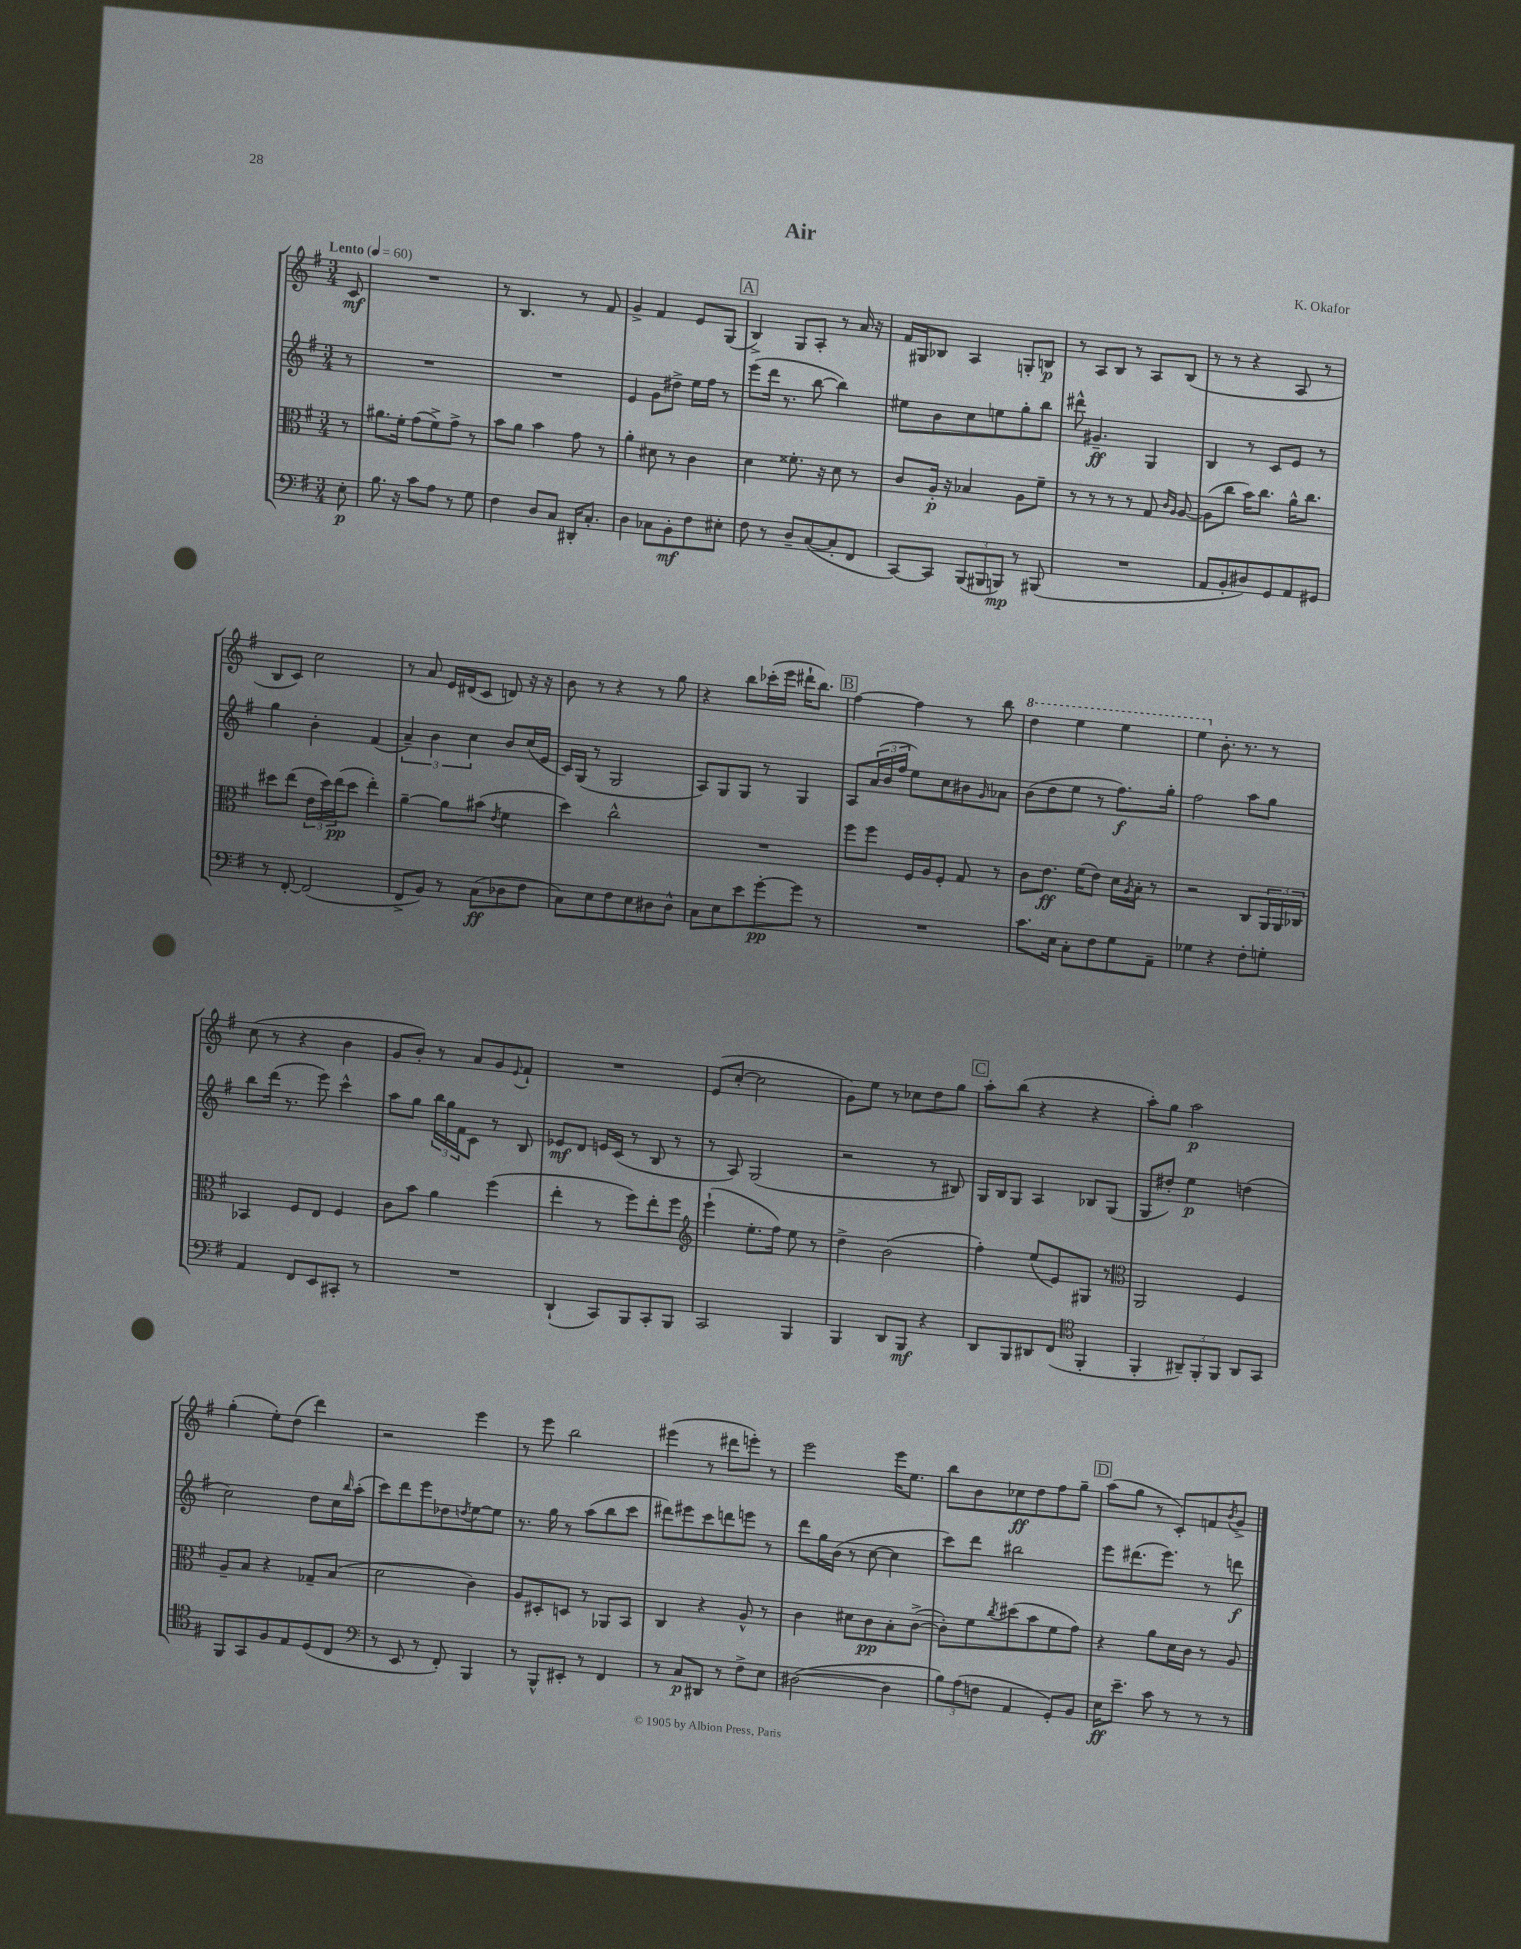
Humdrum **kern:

**kern	**dynam	**kern	**dynam	**kern	**dynam	**kern	**dynam
*part4	*part4	*part3	*part3	*part2	*part2	*part1	*part1
*staff4	*staff4	*staff3	*staff3	*staff2	*staff2	*staff1	*staff1
*clefF4	*	*clefC3	*	*clefG2	*	*clefG2	*
*k[f#]	*	*k[f#]	*	*k[f#]	*	*k[f#]	*
*M3/4	*	*M3/4	*	*M3/4	*	*M3/4	*
*MM60	*	*MM60	*	*MM60	*	*MM60	*
=	=	=	=	=	=	=	=
!	!	!	!	!	!	!LO:TX:a:B:t=Lento	!
8E'\	p	8r	.	8r	.	8c/	mf
=1	=1	=1	=1	=1	=1	=1	=1
8.B\	.	8.a#X\L	.	2.r	.	2.r	.
16r	.	16f#'\Jk	.	.	.	.	.
8c\L	.	(8g\L	.	.	.	.	.
8A\J	.	8f#^\)	.	.	.	.	.
8r	.	8g^\J	.	.	.	.	.
8G\	.	8r	.	.	.	.	.
=2	=2	=2	=2	=2	=2	=2	=2
4F#\	.	8b\L	.	2.r	.	8r	.
.	.	8a\J	.	.	.	4.B/	.
8D/L	.	4b\	.	.	.	.	.
8C/J	.	.	.	.	.	.	.
16DD#X'/KL	.	8g\	.	.	.	8r	.
8.C'/J	.	.	.	.	.	.	.
.	.	8r	.	.	.	8f#/	.
=3	=3	=3	=3	=3	=3	=3	=3
4D\	.	4a'\	.	4e/	.	4g^/	.
8C-X\L	.	8d#X\	.	8g\L	.	4f#/	.
8BB'\	mf	8r	.	8dd#X^\J	.	.	.
8F#\	.	4c\	.	16ee\LL	.	8e/L	.
.	.	.	.	16ff#\JJ	.	.	.
8E#X'\J	.	.	.	8r	.	(8G/J	.
!!LO:REH:place=s1:t=A
=4	=4	=4	=4	=4	=4	=4	=4
8F#\	.	4d\	.	(8eee\L	.	4B^/)	.
8r	.	.	.	16ddd\Jk	.	.	.
.	.	.	.	8.r	.	.	.
8D~/L	.	8.f##X'\	.	.	.	8G/L	.
([8C/	.	.	.	[8bb\	.	8A'/J	.
.	.	16r	.	.	.	.	.
8C'/]	.	8d\	.	4bb\])	.	8r	.
8FF#/J	.	8r	.	.	.	16a/	.
.	.	.	.	.	.	16r	.
=5	=5	=5	=5	=5	=5	=5	=5
[8CC/L)	.	8c/L	.	8ee#X\L	.	16f#/LL	.
.	.	.	.	.	.	16G#X/J	.
8CC/J]	.	16A'/Jk	p	8b\	.	8B-X/J	.
.	.	16r	.	.	.	.	.
(12BBB/L	.	4B-X/	.	8cc\	.	4A/	.
12BBB#X/	.	.	.	.	.	.	.
.	.	.	.	8een\	.	.	.
12BBBn/J)	mp	.	.	.	.	.	.
8r	.	8A\L	.	8gg'\	.	8Gn'/L	.
(8BBB#X/	.	8f#~\J	.	8bb\J	.	8Bn/J	p
=6	=6	=6	=6	=6	=6	=6	=6
2.r	.	8r	.	8ddd#X^^\	.	8r	.
.	.	8r	.	4.g#X~/	ff	8A/L	.
.	.	8r	.	.	.	8B/J	.
.	.	8r	.	.	.	8r	.
.	.	8G/	.	4G/	.	8A/L	.
.	.	16qqc/LL	.	.	.	.	.
.	.	16qqA/JJ	.	.	.	.	.
.	.	[8A/	.	.	.	(8B/J	.
=7	=7	=7	=7	=7	=7	=7	=7
8AA/L	.	(8A\L]	.	4B/	.	8r	.
8BB'/	.	8cc\J	.	.	.	8r	.
8D#X/)	.	16b\KL)	.	8r	.	4r	.
.	.	8.cc\J	.	.	.	.	.
8GG/	.	.	.	8c/L	.	.	.
8AA/	.	16a^^\KL	.	8e/J	.	8A/	.
.	.	8.cc\J	.	.	.	.	.
8GG#X/J	.	.	.	8r	.	8r	.
!!LO:LB:g=z
=8	=8	=8	=8	=8	=8	=8	=8
8r	.	8dd#X\L	.	4gg\	.	8B/L	.
[8FF#'/	.	(8ee\J	.	.	.	8c/J)	.
(2FF#/]	.	24e\LL	.	4b'\	.	2cc\	.
.	.	24dd#\)	.	.	.	.	.
.	.	(24ee\J	pp	.	.	.	.
.	.	8dd#\J	.	.	.	.	.
.	.	4ee'\)	.	(4f#/	.	.	.
=9	=9	=9	=9	=9	=9	=9	=9
8FF#^/L	.	[4a~\	.	6a~/)	.	8r	.
8BB/J)	.	.	.	.	.	8a/	.
.	.	.	.	6b\	.	.	.
8r	.	8a\L]	.	.	.	16e/LL	.
.	.	.	.	.	.	(16d#X/J	.
.	.	.	.	6cc\	.	.	.
(8C\L	ff	(8b#X\J	.	.	.	8c/J	.
.	.	8qe/	.	.	.	.	.
8D-X\	.	4f#\	.	8b/L	.	8dn/)	.
8F#\J	.	.	.	(16cc/L	.	16r	.
.	.	.	.	16e/JJ	.	16r	.
=10	=10	=10	=10	=10	=10	=10	=10
8C\L)	.	4dd\)	.	16c/LL)	.	8b\	.
.	.	.	.	(16G/JJ	.	.	.
8E\	.	.	.	8r	.	8r	.
8F#\	.	2cc^^\	.	2G/	.	4r	.
8E\	.	.	.	.	.	.	.
8D#X\	.	.	.	.	.	8r	.
8D#^^\J	.	.	.	.	.	8gg\	.
=11	=11	=11	=11	=11	=11	=11	=11
8C\L	.	2.r	.	8A/L)	.	4r	.
8E\	.	.	.	8G/	.	.	.
8e\	.	.	.	8G/J	.	8bb\L	.
[8g'\	pp	.	.	8r	.	(16ccc-X'\L	.
.	.	.	.	.	.	16eee\JJ	.
8g\J]	.	.	.	4G/	.	16ddd#X`\KL	.
.	.	.	.	.	.	8.bb\J)	.
8r	.	.	.	.	.	.	.
!!LO:REH:place=s1:t=B
=12	=12	=12	=12	=12	=12	=12	=12
2.r	.	8ff#\L	.	8A/L	.	[4ff#\	.
.	.	8ff#\J	.	(24a/L	.	.	.
.	.	.	.	24b/	.	.	.
.	.	.	.	24ff#/JJ	.	.	.
.	.	16F#/LL	.	8ee\L)	.	4ff#\]	.
.	.	16A/J	.	.	.	.	.
.	.	8F#'/J	.	8cc\	.	.	.
.	.	8G/	.	8b#X\	.	8r	.
.	.	.	.	16qqg/	.	.	.
.	.	8r	.	8a-X\J	.	8bb\	.
=13	=13	=13	=13	=13	=13	=13	=13
*	*	*	*	*	*	*8va	*
8.c\L	.	8c\L	.	(8b\L	.	4ddd\	.
.	.	8.e\J	ff	8dd\	.	.	.
16E\Jk	.	.	.	.	.	.	.
8C'\L	.	.	.	8ee\J	.	4eee\	.
.	.	(16f#\KL	.	.	.	.	.
8F#\	.	8e\J)	.	8r	.	.	.
8G\	.	16d\LL	.	8.ff#\L)	f	4eee\	.
.	.	8qA/	.	.	.	.	.
.	.	16B'\JJ	.	.	.	.	.
8AA~\J	.	8r	.	.	.	.	.
.	.	.	.	16gg'\Jk	.	.	.
=14	=14	=14	=14	=14	=14	=14	=14
4G-X\	.	2r	.	2ff#\	.	4eee\	.
*	*	*	*	*	*	*X8va	*
4r	.	.	.	.	.	8.b'\	.
.	.	.	.	.	.	8.r	.
8F#'\L	.	8C/L	.	8aa\L	.	.	.
8Gn'\J	.	24AA/L	.	8gg\J	.	8r	.
.	.	24AA/	.	.	.	.	.
.	.	24C-X/JJ	.	.	.	.	.
!!LO:LB:g=z
=15	=15	=15	=15	=15	=15	=15	=15
4AA/	.	4BB-X/	.	8bb\L	.	(8cc\	.
.	.	.	.	(16ddd\Jk	.	8r	.
.	.	.	.	8.r	.	.	.
8FF#/L	.	8F#/L	.	.	.	4r	.
8EE/	.	8E/J	.	8eee\)	.	.	.
8CC#X'/J	.	4F#/	.	4ccc^^\	.	4b\	.
8r	.	.	.	.	.	.	.
=16	=16	=16	=16	=16	=16	=16	=16
2.r	.	8c\L	.	8aa\L	.	8g/L	.
.	.	8b\J	.	8gg\J	.	8b'/J)	.
.	.	4a\	.	24bb\LL	.	8r	.
.	.	.	.	24gg\	.	.	.
.	.	.	.	24f#\J	.	.	.
.	.	.	.	8c\J	.	8a/L	.
.	.	(4ff#\	.	8r	.	8g/	.
.	.	.	.	.	.	8qqe/	.
.	.	.	.	8B/	.	8f#`/J	.
=17	=17	=17	=17	=17	=17	=17	=17
(4DD`/	.	4ee'\	.	8e-X/L	mf	2.r	.
.	.	.	.	8d/J	.	.	.
8CC/L)	.	8r	.	16en/LL	.	.	.
.	.	.	.	(16c/JJ	.	.	.
8BBB/	.	8ff#\L)	.	8r	.	.	.
8CC'/	.	8ee'\	.	8B/	.	.	.
8BBB/J	.	8ff#\J	.	8r	.	.	.
=18	=18	=18	=18	=18	=18	=18	=18
*	*	*clefG2	*	*	*	*	*
2CC/	.	(4eee`\	.	8r	.	(8e/L	.
.	.	.	.	8A/)	.	[8cc'/J	.
.	.	8.ee'\L	.	(2G/	.	2cc\]	.
.	.	16ff#\Jk)	.	.	.	.	.
4BBB/	.	8ee\	.	.	.	.	.
.	.	8r	.	.	.	.	.
=19	=19	=19	=19	=19	=19	=19	=19
4BBB/	.	4dd^\	.	2r	.	8g\L)	.
.	.	.	.	.	.	8ee\J	.
8DD/L	.	(2b\	.	.	.	8r	.
8BBB/J	mf	.	.	.	.	8cc-X\L	.
4r	.	.	.	8r	.	8dd\	.
.	.	.	.	8B#X/)	.	8gg\J	.
!!LO:REH:place=s1:t=C
=20	=20	=20	=20	=20	=20	=20	=20
8DD/L	.	4ff#'\)	.	16G/LL	.	8aa'\L	.
.	.	.	.	16B/J	.	.	.
8BBB/	.	.	.	8G/J	.	(8bb\J	.
8DD#X/	.	(8ee/L	.	4A/	.	4r	.
(8FF#/J	.	8e/)	.	.	.	.	.
*clefC4	*	*	*	*	*	*	*
4FF#'/	.	8G#X/J	.	8B-X/L	.	4r	.
.	.	8r	.	(8G/J	.	.	.
=21	=21	=21	=21	=21	=21	=21	=21
*	*	*clefC3	*	*	*	*	*
4FF#'/	.	2AA/	.	8G/L	.	8aa'\L)	.
.	.	.	.	8dd#X'/J)	.	8gg\J	.
12AA#X~/L)	.	.	.	4ee\	p	2aa\	p
12FF#'/	.	.	.	.	.	.	.
12FF#/J	.	.	.	.	.	.	.
8AA#/L	.	4F#/	.	(4ddn\	.	.	.
8GG/J	.	.	.	.	.	.	.
!!LO:LB:g=z
=22	=22	=22	=22	=22	=22	=22	=22
8FF#/L	.	8A~/L	.	2cc\)	.	(4gg'\	.
8GG/	.	8B/J	.	.	.	.	.
8F#/	.	4r	.	.	.	8ee'\L)	.
8E/	.	.	.	.	.	(8dd\J	.
(8D/	.	8G-X~/L	.	8dd\L	.	4ddd\)	.
8C/J	.	(8B/J	.	16cc\L	.	.	.
.	.	.	.	16qqbb/	.	.	.
.	.	.	.	(16aa'\JJ	.	.	.
=23	=23	=23	=23	=23	=23	=23	=23
*clefF4	*	*	*	*	*	*	*
8r	.	2d\	.	8ccc\L)	.	2r	.
8EE/	.	.	.	8ddd\	.	.	.
8r	.	.	.	8eee\	.	.	.
8FF#'/)	.	.	.	8dd-X\	.	.	.
.	.	.	.	8qddn/	.	.	.
4BBB/	.	4c\)	.	[8ee\	.	4eee\	.
.	.	.	.	8ee\J]	.	.	.
=24	=24	=24	=24	=24	=24	=24	=24
8r	.	8A/L	.	8.r	.	8r	.
8BBB^^/L	.	8D#X'/	.	.	.	8eee\	.
.	.	.	.	16gg\	.	.	.
8EE#X'/J	.	8Dn/J	.	8r	.	2bb\	.
8r	.	8r	.	(8aa\L	.	.	.
4FF#/	.	8AA-X/L	.	8bb\	.	.	.
.	.	8BB/J	.	8ccc\J	.	.	.
=25	=25	=25	=25	=25	=25	=25	=25
8r	.	4C/	.	8ddd#X\L)	.	(4eee#X\	.
8C/L	p	.	.	8eee#X\	.	.	.
8DD#X/J	.	4r	.	8ccc\	.	8r	.
8r	.	.	.	8dddn\	.	8ddd#X\L	.
8F#^\L	.	8A^^/	.	8eeen\J	.	8eeen'\J)	.
8E\J	.	8r	.	8r	.	8r	.
=26	=26	=26	=26	=26	=26	=26	=26
([2D#X\	.	4c\	.	8ddd\L	.	2eee\	.
.	.	.	.	16gg\L	.	.	.
.	.	.	.	(16b\JJ	.	.	.
.	.	8d#X\L	.	8r	.	.	.
.	.	8c\	pp	[8cc\	.	.	.
4D#\]	.	8B'\	.	4cc\]	.	16eee\KL	.
.	.	.	.	.	.	8.ee\J	.
.	.	([8c^\J	.	.	.	.	.
=27	=27	=27	=27	=27	=27	=27	=27
12B\L)	.	8c'\L])	.	8ccc\L)	.	8bb\L	.
(12A\	.	.	.	.	.	.	.
.	.	8f#\	.	8ddd\J	.	8b\	.
12Fn\J	.	.	.	.	.	.	.
.	.	8qcc/	.	.	.	.	.
4AA/	.	(8dd#X\	.	2bb#X\	.	8cc-X\	ff
.	.	8b\	.	.	.	8dd\	.
8GG'/L)	.	8f#\	.	.	.	8ff#\	.
8BB/J	.	8g\J)	.	.	.	8gg~\J	.
!!LO:REH:place=s1:t=D
=28	=28	=28	=28	=28	=28	=28	=28
16E\KL	ff	4r	.	8eee\L	.	(8aa\L	.
8.e~\J	.	.	.	.	.	.	.
.	.	.	.	(8.ddd#X\	.	8gg\J	.
8c\	.	8a\L	.	.	.	8r	.
.	.	.	.	8.eee\J)	.	.	.
8r	.	16d\L	.	.	.	8c'/L)	.
.	.	16c\JJ	.	.	.	.	.
8r	.	8r	.	8r	.	8fn/	.
.	.	.	.	.	.	8qb/	.
8r	.	8A/	.	8dddn\	f	8g^/J	.
==	==	==	==	==	==	==	==
*-	*-	*-	*-	*-	*-	*-	*-
